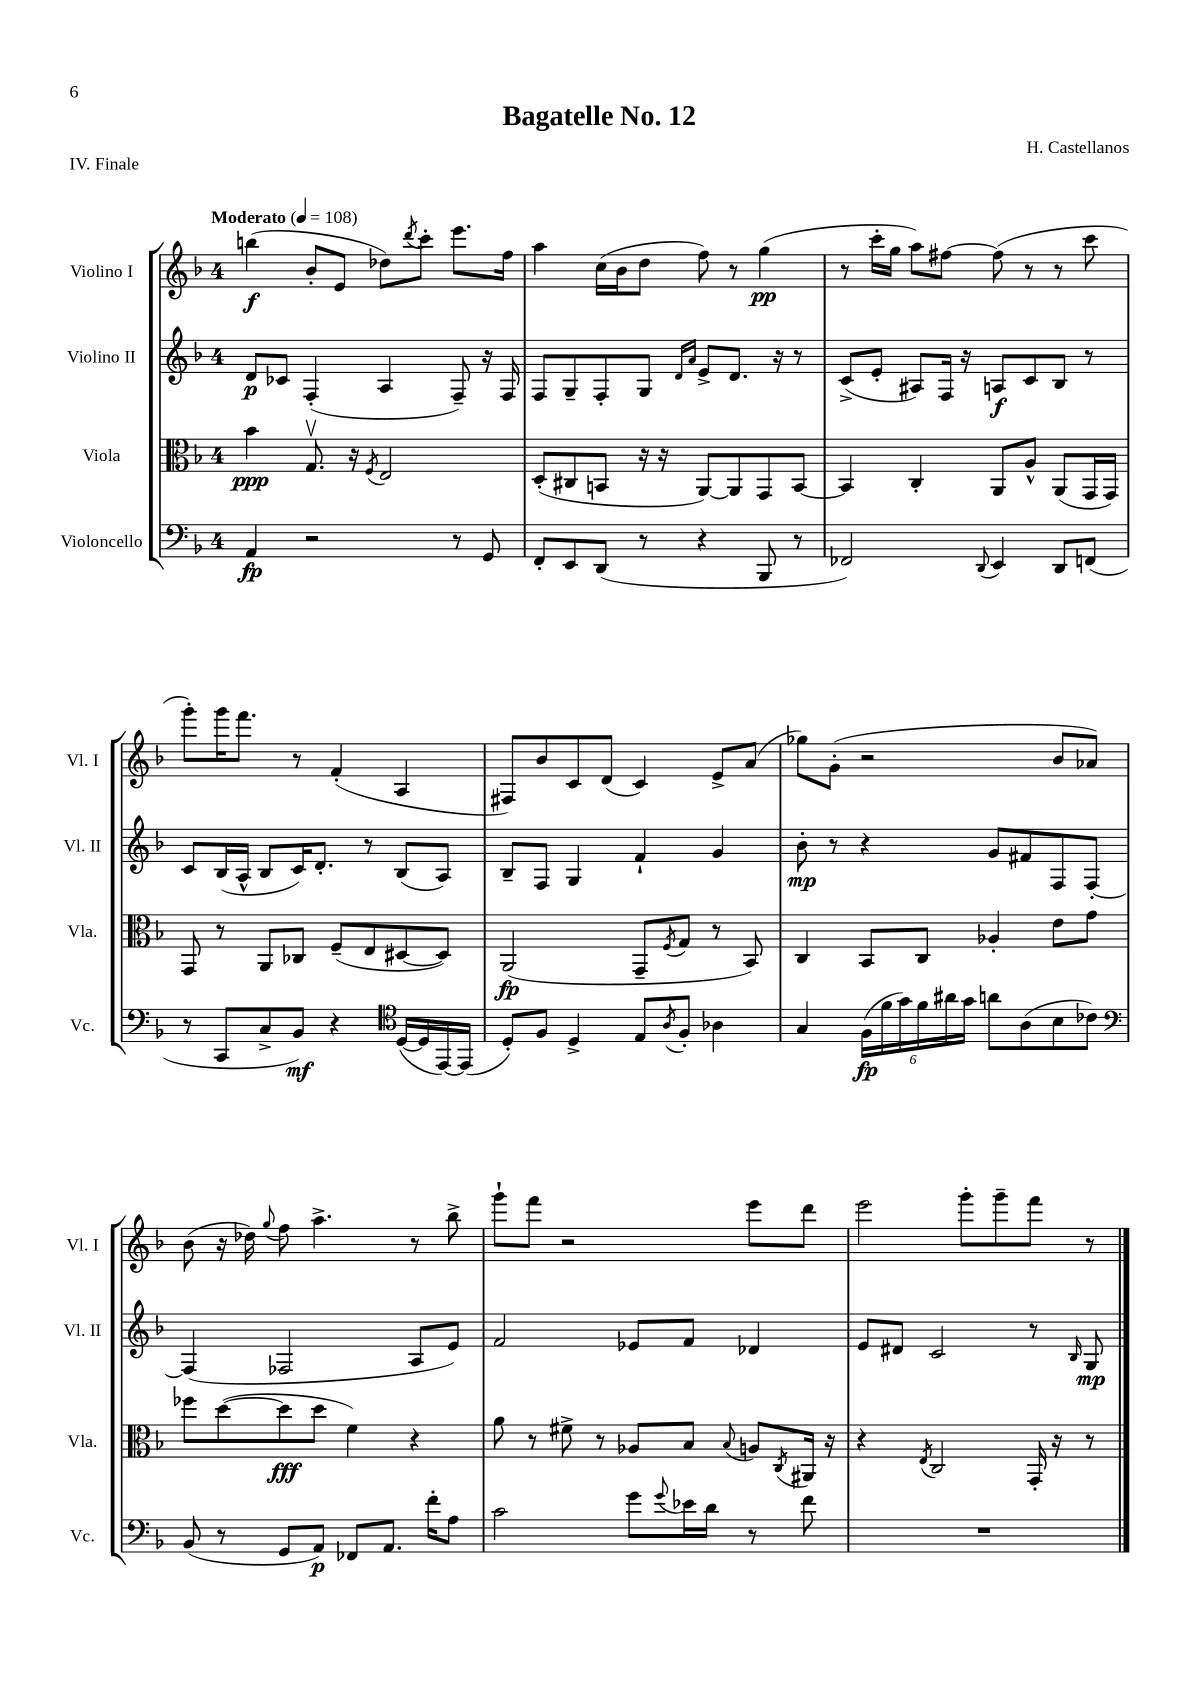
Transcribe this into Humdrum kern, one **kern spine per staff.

**kern	**dynam	**kern	**dynam	**kern	**dynam	**kern	**dynam
*part4	*part4	*part3	*part3	*part2	*part2	*part1	*part1
*staff4	*staff4	*staff3	*staff3	*staff2	*staff2	*staff1	*staff1
*I"Violoncello	*	*I"Viola	*	*I"Violino II	*	*I"Violino I	*
*I'Vc.	*	*I'Vla.	*	*I'Vl. II	*	*I'Vl. I	*
*clefF4	*	*clefC3	*	*clefG2	*	*clefG2	*
*k[b-]	*	*k[b-]	*	*k[b-]	*	*k[b-]	*
*M4/4	*	*M4/4	*	*M4/4	*	*M4/4	*
*MM108	*	*MM108	*	*MM108	*	*MM108	*
=1	=1	=1	=1	=1	=1	=1	=1
!	!	!	!	!	!	!LO:TX:a:B:t=Moderato	!
4AA/	fp	4b-\	ppp	8d/L	p	(4bbn\	f
.	.	.	.	8c-X/J	.	.	.
2r	.	8.Gv/	.	(4F'/	.	8b-'/L	.
.	.	.	.	.	.	8e/J	.
.	.	16r	.	.	.	.	.
.	.	8qF/	.	.	.	.	.
.	.	2E/	.	4A/	.	8dd-X\L)	.
.	.	.	.	.	.	8qddd/	.
.	.	.	.	.	.	8ccc'\J	.
8r	.	.	.	8F~/)	.	8.eee\L	.
8GG/	.	.	.	16r	.	.	.
.	.	.	.	16F/	.	16ff\Jk	.
=2	=2	=2	=2	=2	=2	=2	=2
8FF'/L	.	(8D'/L	.	8F/L	.	4aa\	.
8EE/	.	8C#X/	.	8G~/	.	.	.
(8DD/J	.	8BBn/J	.	8F'/	.	(16cc\LL	.
.	.	.	.	.	.	16b-\J	.
8r	.	16r	.	8G/J	.	8dd\J	.
.	.	16r	.	.	.	.	.
.	.	.	.	16qqd/LL	.	.	.
.	.	.	.	16qqa/JJ	.	.	.
4r	.	[8AA/L)	.	8e^/L	.	8ff\)	.
.	.	8AA/]	.	8.d/J	.	8r	.
8BBB-/	.	8GG/	.	.	.	(4gg\	pp
.	.	.	.	16r	.	.	.
8r	.	[8BB/J	.	8r	.	.	.
=3	=3	=3	=3	=3	=3	=3	=3
2FF-X/)	.	4BB/]	.	(8c^/L	.	8r	.
.	.	.	.	8e'/J	.	16ccc'\LL	.
.	.	.	.	.	.	16gg\JJ	.
.	.	4C'/	.	8A#X/L)	.	8aa\L)	.
.	.	.	.	16F/Jk	.	[8ff#X\J	.
.	.	.	.	16r	.	.	.
8qqDD/	.	.	.	.	.	.	.
4EE/	.	8AA/L	.	8An/L	f	(8ff#\]	.
.	.	8A^^/J	.	8c/	.	8r	.
8DD/L	.	(8AA/L	.	8B-/J	.	8r	.
(8FFn/J	.	16GG/L	.	8r	.	8ccc\	.
.	.	16GG/JJ)	.	.	.	.	.
!!LO:LB:g=z
=4	=4	=4	=4	=4	=4	=4	=4
8r	.	8GG/	.	8c/L	.	8ggg'\L)	.
8CC/L	.	8r	.	(16B-/L	.	16ggg\K	.
.	.	.	.	16A^^/JJ	.	8.fff\J	.
8C^/	.	8AA/L	.	8B-/L	.	.	.
8BB-/J)	mf	8C-X/J	.	16c/K)	.	8r	.
.	.	.	.	8.d'/J	.	.	.
4r	.	(8F~/L	.	.	.	(4f'/	.
.	.	8E/	.	8r	.	.	.
*clefC4	*	*	*	*	*	*	*
([16D/LL	.	[8D#X/	.	(8B-/L	.	4A/	.
16D/]	.	.	.	.	.	.	.
[16EE/)	.	8D#/J])	.	8A/J)	.	.	.
(16EE/JJ]	.	.	.	.	.	.	.
=5	=5	=5	=5	=5	=5	=5	=5
8D'/L)	.	(2AA/	fp	8B-~/L	.	8F#X/L)	.
8F/J	.	.	.	8F/J	.	8b-/	.
4D^/	.	.	.	4G/	.	8c/	.
.	.	.	.	.	.	(8d/J	.
8E/L	.	8GG~/L	.	4f`/	.	4c/)	.
8qA/	.	8qF/	.	.	.	.	.
8F'/J	.	8G/J	.	.	.	.	.
4A-X\	.	8r	.	4g/	.	8e^/L	.
.	.	8BB-/)	.	.	.	(8a/J	.
=6	=6	=6	=6	=6	=6	=6	=6
4G/	.	4C/	.	8b-'\	mp	8gg-X\L)	.
.	.	.	.	8r	.	(8g'\J	.
(24F\LL	fp	8BB-/L	.	4r	.	2r	.
24f\	.	.	.	.	.	.	.
24g\)	.	.	.	.	.	.	.
24f\	.	8C/J	.	.	.	.	.
24a#X\	.	.	.	.	.	.	.
24g\JJ	.	.	.	.	.	.	.
8an\L	.	4A-X'/	.	8g/L	.	.	.
(8A\	.	.	.	8f#X/	.	.	.
8B-\	.	8e\L	.	8F/	.	8b-/L	.
8c-X\J)	.	8g\J	.	[8F'/J	.	8a-X/J)	.
!!LO:LB:g=z
=7	=7	=7	=7	=7	=7	=7	=7
*clefF4	*	*	*	*	*	*	*
(8BB-/	.	8ff-X\L	.	(4F/]	.	(8b-\	.
8r	.	([8dd\	.	.	.	16r	.
.	.	.	.	.	.	16dd-X\)	.
.	.	.	.	.	.	8qqgg/	.
8GG/L	.	8dd\]	fff	2F-X/	.	8ff\	.
8AA/J)	p	8dd\J	.	.	.	4.aa^\	.
8FF-X/L	.	4f\)	.	.	.	.	.
8.AA/J	.	.	.	.	.	.	.
.	.	4r	.	8A/L	.	8r	.
16f'\KL	.	.	.	.	.	.	.
8A\J	.	.	.	8e/J)	.	8bb-^\	.
=8	=8	=8	=8	=8	=8	=8	=8
2c\	.	8a\	.	2f/	.	8ggg`\L	.
.	.	8r	.	.	.	8fff\J	.
.	.	8f#X^\	.	.	.	2r	.
.	.	8r	.	.	.	.	.
8g\L	.	8A-X/L	.	8e-X/L	.	.	.
8qqg/	.	.	.	.	.	.	.
16e-X\L	.	8B-/J	.	8f/J	.	.	.
16d\JJ	.	.	.	.	.	.	.
.	.	8qqB-/	.	.	.	.	.
8r	.	8An/L	.	4d-X/	.	8eee\L	.
.	.	8qC/	.	.	.	.	.
8f\	.	16AA#X/Jk	.	.	.	8ddd\J	.
.	.	16r	.	.	.	.	.
=9	=9	=9	=9	=9	=9	=9	=9
1r	.	4r	.	8e/L	.	2eee\	.
.	.	.	.	8d#X/J	.	.	.
.	.	8qE/	.	.	.	.	.
.	.	2C/	.	2c/	.	.	.
.	.	.	.	.	.	8ggg'\L	.
.	.	.	.	.	.	8ggg~\	.
.	.	16GG'/	.	8r	.	8fff\J	.
.	.	16r	.	.	.	.	.
.	.	.	.	16qqB-/	.	.	.
.	.	8r	.	8G/	mp	8r	.
==	==	==	==	==	==	==	==
*-	*-	*-	*-	*-	*-	*-	*-
